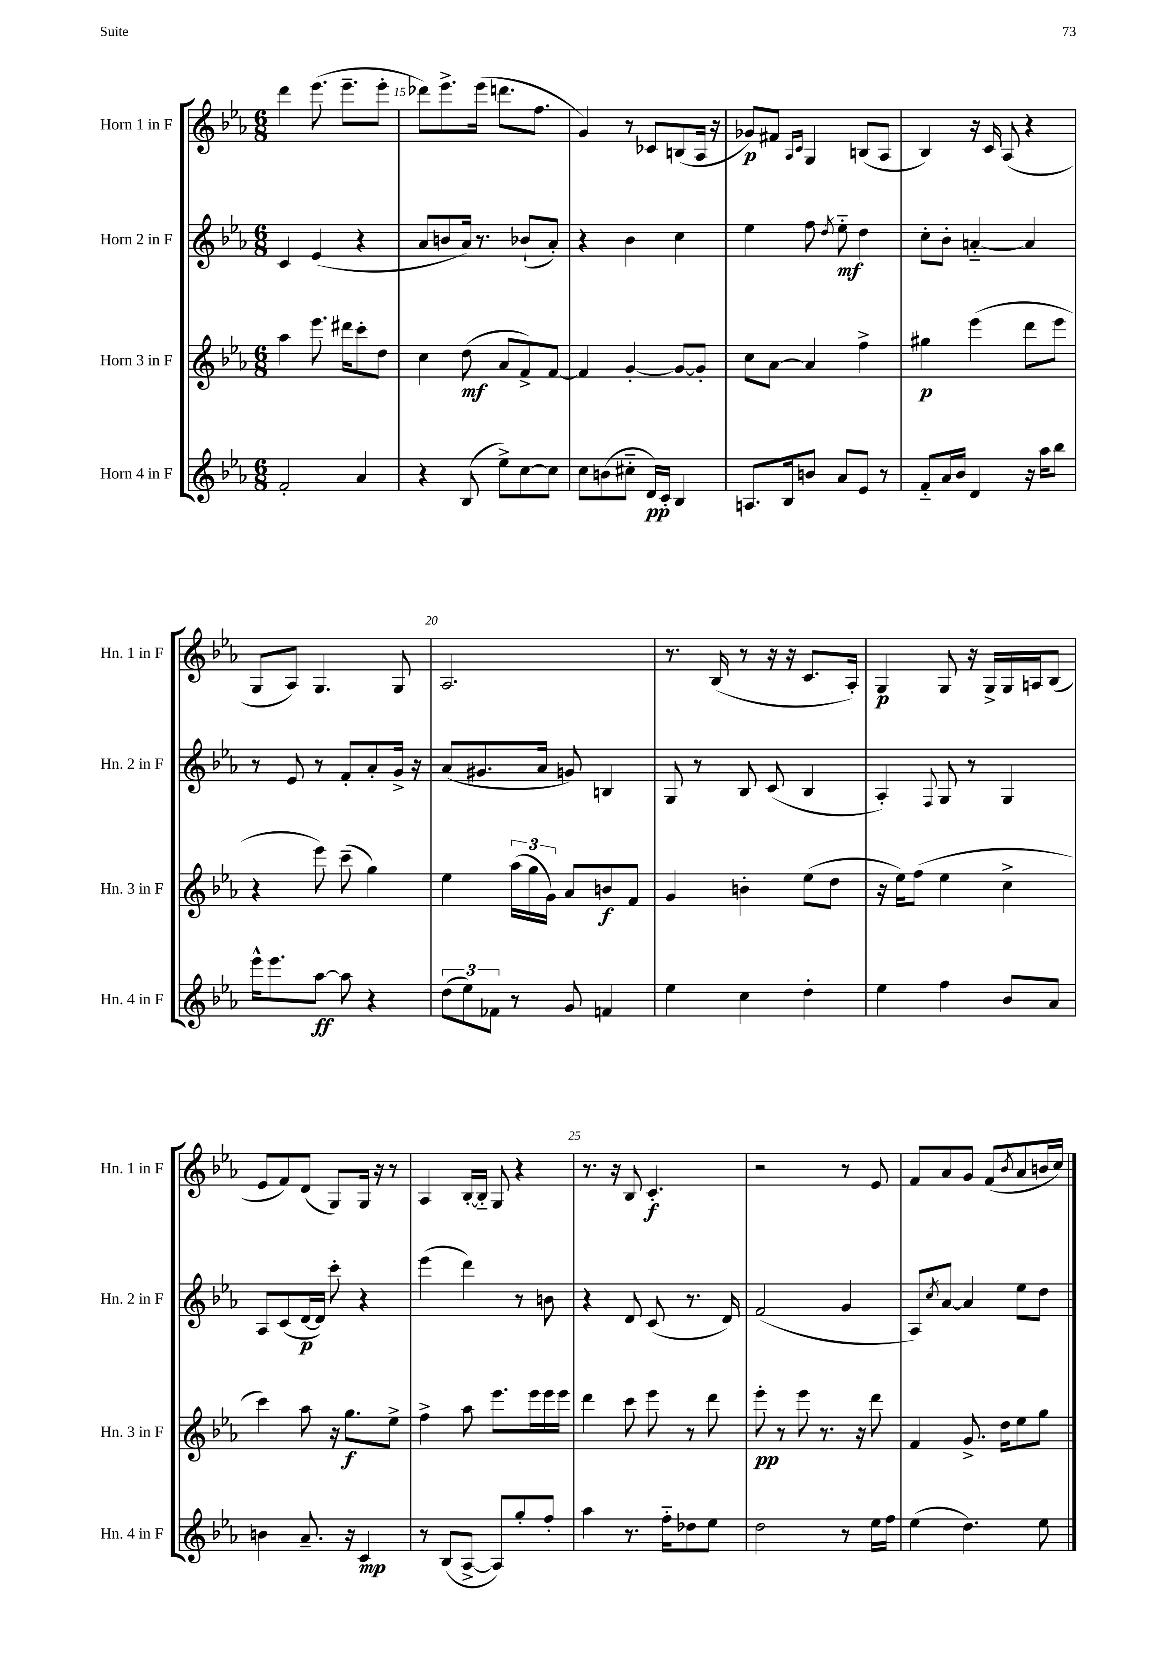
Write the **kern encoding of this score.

**kern	**kern	**kern	**kern
*staff4	*staff3	*staff2	*staff1
*clefG2	*clefG2	*clefG2	*clefG2
*k[b-e-a-]	*k[b-e-a-]	*k[b-e-a-]	*k[b-e-a-]
*M6/8	*M6/8	*M6/8	*M6/8
2f'	4aa-	4c	4ddd
.	8.eee-	(4e-	(8.eee-
.	16ddd#	.	8.eee-~
4a-	8ccc'	4r	.
.	8dd	.	8eee-'
=	=	=	=
4r	4cc	8a-	8ddd-)
.	.	8b	8.eee-^
(8B-	(8dd	16a-)	.
.	.	8.r	(16eee-
8ee-^)	8a-	.	8.ddd
[8cc	8f^)	(8b-`	.
.	.	.	8.ff
8cc]	[8f	8a-')	.
=	=	=	=
8cc	4f]	4r	4g)
(8b	.	.	.
8cc#'~	[4g'	4b-	8r
16d)	.	.	8c-
16c'	.	.	.
4B-	8g_	4cc	(8B
.	8g']	.	16A-
.	.	.	16r
=	=	=	=
8.A	8cc	4ee-	8g-)
.	[8a-	.	8f#
16B-	.	.	.
.	.	.	16qqA-
.	.	.	16qqc
8b	4a-]	8ff	4G
.	.	8qdd	.
8a-	.	8ee-'~	.
8e-	4ff^	4dd	(8B
8r	.	.	8A-
=	=	=	=
8f'~	4gg#	8cc'	4B-)
16a-	.	8b-'	.
16b-	.	.	.
4d	(4eee-	[4a'~	16r
.	.	.	16c
.	.	.	(8A-
16r	8ddd	4a]	4r
16aa-	.	.	.
8bb-	8eee-	.	.
=	=	=	=
16eee-^^	4r	8r	8G
8.eee-	.	.	.
.	.	8e-	8A-)
[8aa-	8eee-)	8r	4.G
8aa-]	(8ccc~	8f'	.
4r	4gg)	8a-'	.
.	.	16g^	8G
.	.	16r	.
=	=	=	=
(12dd	4ee-	(8a-	2.A-
12ee-)	.	.	.
.	.	8.g#	.
12f-	.	.	.
8r	(24aa-	.	.
.	24gg	.	.
.	.	16a-	.
.	24g)	.	.
8g	8a-	8g)	.
4f	8b	4B	.
.	8f	.	.
=	=	=	=
4ee-	4g	8G	8.r
.	.	8r	.
.	.	.	(16B-
4cc	4b'	8B-	8r
.	.	(8c	16r
.	.	.	16r
4dd'	(8ee-	4B-	8.c
.	8dd	.	.
.	.	.	16A-')
=	=	=	=
4ee-	16r	4A-')	4G
.	16ee-)	.	.
.	(8ff	.	.
.	.	8qqF	.
4ff	4ee-	8G	8G
.	.	8r	16r
.	.	.	16G^
8b-	4cc^	4G	16G
.	.	.	16A
8a-	.	.	(8B-
=	=	=	=
4b	4ccc)	8A-	8e-
.	.	(8c	8f)
8.a-~	8aa-	[16d	(8d
.	.	16d])	.
.	16r	8ccc'	8G)
16r	8.gg	.	.
4c	.	4r	16G
.	.	.	16r
.	8ee-^	.	8r
=	=	=	=
8r	4ff^	(4eee-	4A-
(8B-	.	.	.
[8A-^	8aa-	4ddd)	[16B-'
.	.	.	16B-'~]
8A-])	8.eee-	.	8G
8gg'	.	8r	4r
.	16eee-	.	.
8ff'	16eee-	8b	.
.	16eee-	.	.
=	=	=	=
4aa-	4ddd	4r	8.r
.	.	.	16r
8.r	8ccc	8d	8B-
.	8eee-	(8c	4.c'
16ff'~	.	.	.
8dd-	8r	8.r	.
8ee-	8ddd	.	.
.	.	16d)	.
=	=	=	=
2dd	8eee-'	(2f	2r
.	8r	.	.
.	8eee-	.	.
.	8.r	.	.
8r	.	4g	8r
.	16r	.	.
16ee-	8ddd	.	8e-
16ff	.	.	.
=	=	=	=
(4ee-	4f	8A-)	8f
.	.	8qcc	.
.	.	[8a-	8a-
4.dd)	8.g^	4a-]	8g
.	.	.	(8f
.	16dd	.	.
.	.	.	8qb-
.	8ee-	8ee-	8a-
8ee-	8gg	8dd	16b
.	.	.	16cc)
==	==	==	==
*-	*-	*-	*-
